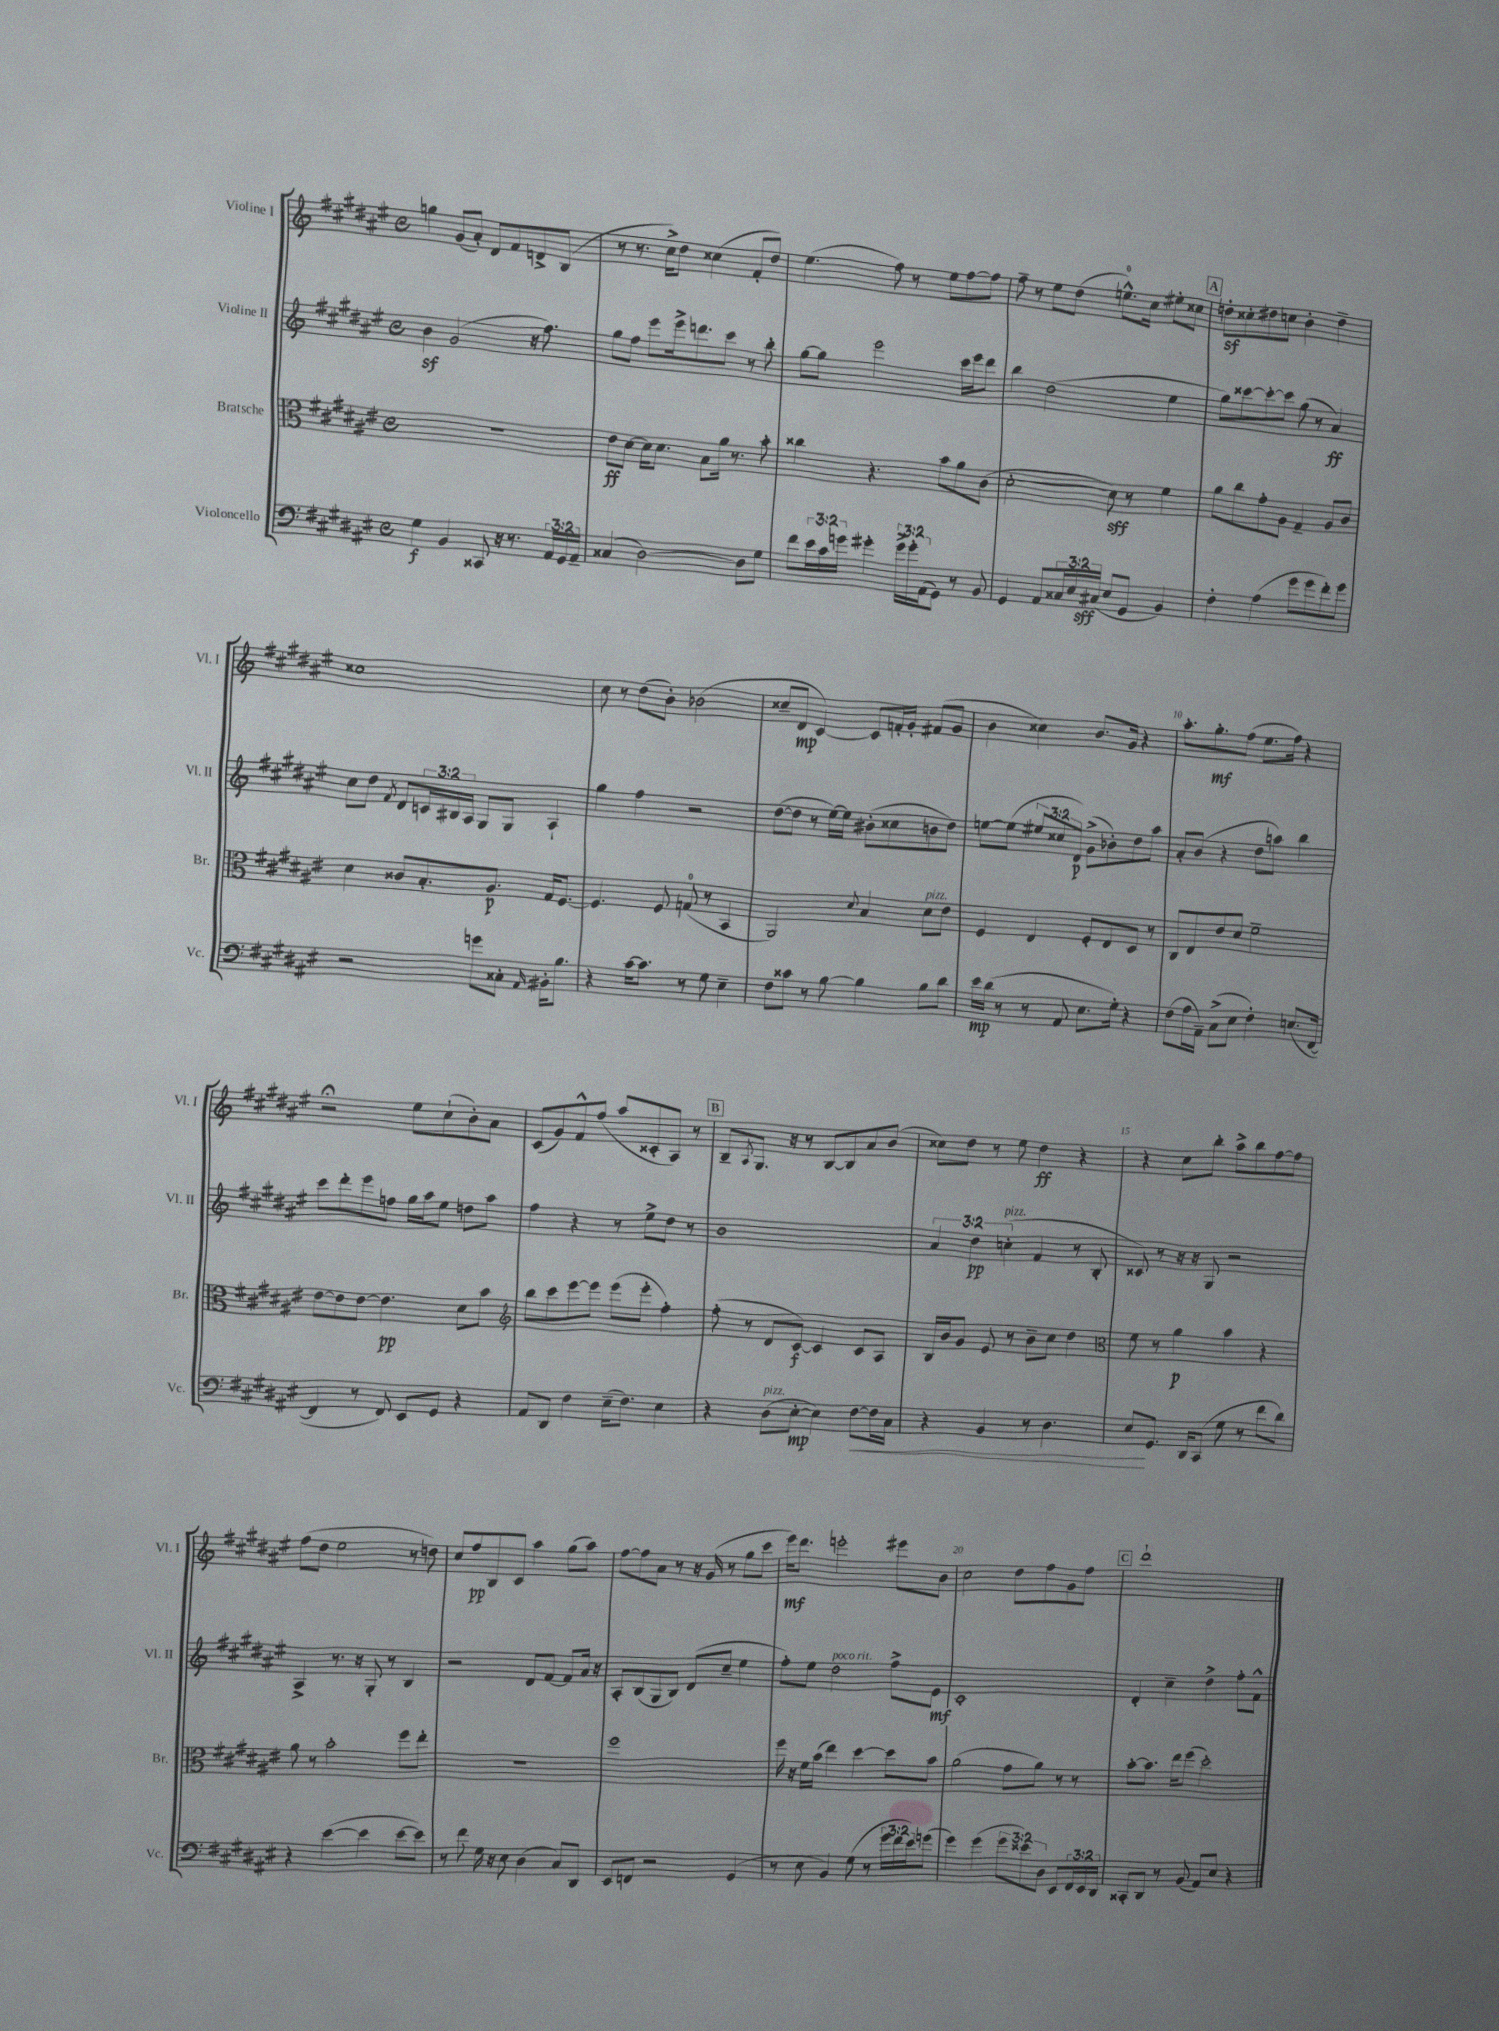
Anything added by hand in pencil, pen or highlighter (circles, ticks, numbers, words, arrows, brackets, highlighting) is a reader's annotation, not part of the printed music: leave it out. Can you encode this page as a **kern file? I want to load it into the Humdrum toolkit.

**kern	**dynam	**kern	**dynam	**kern	**dynam	**kern	**dynam
*part4	*part4	*part3	*part3	*part2	*part2	*part1	*part1
*staff4	*staff4	*staff3	*staff3	*staff2	*staff2	*staff1	*staff1
*I"Violoncello	*	*I"Bratsche	*	*I"Violine II	*	*I"Violine I	*
*I'Vc.	*	*I'Br.	*	*I'Vl. II	*	*I'Vl. I	*
*clefF4	*	*clefC3	*	*clefG2	*	*clefG2	*
*k[f#c#g#d#a#e#]	*	*k[f#c#g#d#a#e#]	*	*k[f#c#g#d#a#e#]	*	*k[f#c#g#d#a#e#]	*
*M4/4	*	*M4/4	*	*M4/4	*	*M4/4	*
*met(c)	*	*met(c)	*	*met(c)	*	*met(c)	*
=1	=1	=1	=1	=1	=1	=1	=1
4G#\	f	1r	.	4bz\	.	4ggn\	.
4BB/	.	.	.	(2g#/	.	(8g#/L	.
.	.	.	.	.	.	8a#'/J)	.
8CC##X/	.	.	.	.	.	8d#/L	.
16r	.	.	.	.	.	8f#/	.
8.r	.	.	.	.	.	.	.
.	.	.	.	16r	.	8dn^/	.
.	.	.	.	8.ff#\)	.	.	.
24AA#/LL	.	.	.	.	.	(8B/J	.
24GG#/	.	.	.	.	.	.	.
24AA#~/JJ	.	.	.	.	.	.	.
=2	=2	=2	=2	=2	=2	=2	=2
(4C##X/	.	8e#\L	ff	8gg#\L	.	8r	.
.	.	[8d#\J	.	8ff#\J	.	8.r	.
[2D#\)	.	16d#\KL]	.	8eee#\L	.	.	.
.	.	8.d#\J	.	.	.	16cc#^\KL)	.
.	.	.	.	16eee#^\k	.	8dd#\J	.
.	.	.	.	8.dddn\	.	.	.
.	.	8B\L	.	.	.	(4cc##X\	.
.	.	16a#\Jk	.	8ccc#\J	.	.	.
.	.	8.r	.	.	.	.	.
8D#\L]	.	.	.	8r	.	8f#'/L	.
8G#\J	.	8b'\	.	8bb'\	.	8dd#/J)	.
=3	=3	=3	=3	=3	=3	=3	=3
8f#\L	.	4cc##X\	.	[8gg#\L	.	(4.ee#\	.
24e#\L	.	.	.	8gg#\J]	.	.	.
24c#\	.	.	.	.	.	.	.
24gn\JJ	.	.	.	.	.	.	.
4g#X'\	.	4.r	.	2eee#\	.	.	.
.	.	.	.	.	.	8ff#\)	.
24g#^\LL	.	.	.	.	.	8r	.
24g#'\	.	.	.	.	.	.	.
(24AA#\J	.	.	.	.	.	.	.
8GG#\J)	.	8b\L	.	.	.	8ee#\L	.
8r	.	8a#\	.	16ccc#\LL	.	[8ff#\	.
.	.	.	.	16eee#\J	.	.	.
8BB/	.	(8c#\J	.	8ddd#\J	.	8ff#\J]	.
=4	=4	=4	=4	=4	=4	=4	=4
4GG#/	.	[2d#'\	.	4bb\	.	8ff#~\	.
.	.	.	.	.	.	8r	.
8AA#/L	.	.	.	(2dd#\	.	8ee#\L	.
24C##X/L	.	.	.	.	.	(8dd#\J	.
24E#/	.	.	.	.	.	.	.
(24C#X/JJ	sff	.	.	.	.	.	.
8E#/L	.	8d#\])	sff	.	.	8.een^^\L)	.
8GG#/J	.	8r	.	.	.	.	.
.	.	.	.	.	.	16cc#\Jk	.
4BB/)	.	4f#\	.	4ee#\	.	8ee#X'\L	.
.	.	.	.	.	.	8cc##X\J	.
!!LO:REH:place=s1:t=A
=5	=5	=5	=5	=5	=5	=5	=5
4F#'\	.	8a#\L	.	8gg#\L)	.	8ddnz'\L	.
.	.	8cc#\	.	[8ccc##X\	.	8cc##X'\	.
(4A#\	.	8g#'\	.	8ccc##'\_	.	8dd#X\	.
.	.	8A#\J	.	8ccc##\J]	.	8ccn\J	.
8g#\L	.	4G#~/	.	(8gg#\	.	4b'\	.
8g#\	.	.	.	8r	.	.	.
8f#'\)	.	8A#/L	.	4a#/)	ff	4dd#~\	.
8g#\J	.	8c#/J	.	.	.	.	.
!!LO:LB:g=z
=6	=6	=6	=6	=6	=6	=6	=6
2r	.	4d#\	.	8cc#\L	.	1cc##X	.
.	.	.	.	8dd#\J	.	.	.
.	.	.	.	8qf#/	.	.	.
.	.	8c##X/L	.	8d#/L	.	.	.
.	.	8.B'/	.	24cn/L	.	.	.
.	.	.	.	24B#X/	.	.	.
.	.	.	.	24A#/JJ	.	.	.
8gn\L	.	.	.	8G#/L	.	.	.
.	.	8.A#/J	p	.	.	.	.
8C##X'\J	.	.	.	8G#/J	.	.	.
16qqAA#/	.	.	.	.	.	.	.
16BB#X'\KL	.	16G#/KL	.	4A#`/	.	.	.
8.B\J	.	[8.F#/J	.	.	.	.	.
=7	=7	=7	=7	=7	=7	=7	=7
4r	.	4.F#/]	.	4gg#\	.	8cc#\	.
.	.	.	.	.	.	8r	.
[16c#\KL	.	.	.	4ff#\	.	(8dd#\L	.
8.c#\J]	.	.	.	.	.	.	.
.	.	8F#/	.	.	.	8b'\J)	.
8r	.	(8Gn/	.	2r	.	(2b-X\	.
8G#\	.	8r	.	.	.	.	.
4E#~\	.	4BB/	.	.	.	.	.
=8	=8	=8	=8	=8	=8	=8	=8
8F#\L	.	2AA#/)	.	([8dd#\L	.	8cc##X~/L	.
8c##X\J	.	.	.	8dd#\J]	.	8d#/J	mp
8r	.	.	.	8r	.	[4c#/)	.
[8B\	.	.	.	[16ee#\LL)	.	.	.
.	.	.	.	16ee#\JJ]	.	.	.
.	.	8qqd#/	.	.	.	.	.
4B\]	.	4B/	.	(8b#X'\L	.	8c#/L]	.
.	.	.	.	8cc##X\	.	16fn'/L	.
.	.	.	.	.	.	16g#'/JJ	.
!	!	!LO:TX:a:i:t=pizz.	!	!	!	!	!
8B\L	.	8d#\L	.	8bn\	.	(8f#X/L	.
8d#\J	.	8e#\J	.	8dd#\J)	.	8g#/J	.
=9	=9	=9	=9	=9	=9	=9	=9
16e#\LL	mp	4F#/	.	[8een\L	.	4b\	.
(16d#\JJ	.	.	.	.	.	.	.
8r	.	.	.	(8ee\J]	.	.	.
8r	.	4E#/	.	12ee#X/L	.	4cc##X\)	.
.	.	.	.	12cc##X/	.	.	.
8AA#/	.	.	.	.	.	.	.
.	.	.	.	12d#/J)	p	.	.
8.E#\L	.	8F#'/L	.	(8g#^\L	.	8.b/L	.
.	.	8E#/	.	8b-X'\)	.	.	.
16G#'\Jk)	.	.	.	.	.	16g#/Jk	.
4r	.	8D#/J	.	8dd#\	.	4r	.
.	.	8r	.	8aa#\J	.	.	.
=10	=10	=10	=10	=10	=10	=10	=10
(8F#\L	.	8C#/L	.	8a#'/L	.	8.aa#'\L	.
16A#\L	.	8E#/	.	(8b/J	.	.	.
16AA#~\JJ)	.	.	.	.	.	8.gg#'\	mf
(8C#^\L	.	8e#/	.	4r	.	.	.
8E#\J	.	8d#/J	.	.	.	(8ff#\J	.
4F#'\)	.	2f#~\	.	8dd#\L	.	8.ee#\L	.
.	.	.	.	8aan\J)	.	.	.
.	.	.	.	.	.	16ff#\Jk)	.
(8.En/L	.	.	.	4bb\	.	4r	.
[16FF#/Jk	.	.	.	.	.	.	.
!!LO:LB:g=z
=11	=11	=11	=11	=11	=11	=11	=11
4FF#/]	.	[8e#\L	.	8ccc#\L	.	2r;<	.
.	.	8e#\]	.	8ddd#'\	.	.	.
8r	.	[8e#\J	.	8eee#\	.	.	.
8FF#/)	.	4.e#\]	pp	8ffn\J	.	.	.
8EE#/L	.	.	.	16gg#\LL	.	8ee#\L	.
.	.	.	.	16aa#\J	.	.	.
8GG#/J	.	.	.	8ee#\J	.	(8cc#`\	.
4r	.	8d#\L	.	8ddn\L	.	8b'\)	.
.	.	8b\J	.	8aa#\J	.	8a#\J	.
=12	=12	=12	=12	=12	=12	=12	=12
*	*	*clefG2	*	*	*	*	*
8AA#/L	.	8bb\L	.	4ff#\	.	(8c#/L	.
8DD#/J	.	8ccc#\	.	.	.	8g#/)	.
4F#\	.	[8eee#\	.	4r	.	8f#^^/	.
.	.	8eee#\J]	.	.	.	(8ff#/J	.
(16E#~\KL	.	(8eee#\L	.	8r	.	8aa#/L	.
8.F#\J)	.	.	.	.	.	.	.
.	.	8eee#'\J	.	8ee#^\L	.	8c##X'/	.
4E#\	.	4ff#'\)	.	8dd#\J	.	8A#/J)	.
.	.	.	.	8r	.	8r	.
!!LO:REH:place=s1:t=B
=13	=13	=13	=13	=13	=13	=13	=13
4r	.	(8ff#'\	.	1b	.	8B~/L	.
.	.	.	.	.	.	8qA#/	.
.	.	8r	.	.	.	8.G#/J	.
!LO:TX:a:i:t=pizz.	!	!	!	!	!	!	!
(8D#\L	.	8d#/L	.	.	.	.	.
.	.	.	.	.	.	16r	.
[8E#'\J	mp	[8c#/J)	f	.	.	8r	.
4E#\])	.	4c#/]	.	.	.	[8B/L	.
.	.	.	.	.	.	8B/]	.
!	!LO:HP:b	!	!	!	!	!	!
[8F#\L	<	8c#/L	.	.	.	8a#/	.
16F#\L]	.	8A#/J	.	.	.	(8b/J	.
16C#\JJ	.	.	.	.	.	.	.
=14	=14	=14	=14	=14	=14	=14	=14
4r	.	16B/LL	.	6a#/	.	8cc##X\L)	.
.	.	16b/J	.	.	.	.	.
.	.	8g#/J	.	.	.	8dd#\J	.
.	.	.	.	6dd#\	pp	.	.
4BB/	.	8e#/	.	.	.	8r	.
!	!	!	!	!LO:TX:a:i:t=pizz.	!	!	!
.	.	.	.	(6ccn'\	.	.	.
.	.	8r	.	.	.	8ee#\	.
8r	.	8b~\L	.	4f#/	.	4dd#\	ff
4.D#\	.	8cc#\J	.	.	.	.	.
.	.	4dd#\	.	8r	.	4r	.
.	.	.	.	8B'/	.	.	.
=15	=15	=15	=15	=15	=15	=15	=15
*	*	*clefC3	*	*	*	*	*
8E#/L	.	8f#\	.	8c##X/)	.	4r	.
8.GG#/J	[	8r	.	8r	.	.	.
.	.	4a#\	p	16r	.	8cc#\L	.
16DD#/KL	.	.	.	16r	.	.	.
(8CC#/J	.	.	.	8G#/	.	8bb'\J	.
8G#\	.	4b\	.	2r	.	8aa#^\L	.
8r	.	.	.	.	.	8bb\	.
8f#\L	.	4r	.	.	.	[8ff#\	.
8d#\J)	.	.	.	.	.	8ff#\J]	.
!!LO:LB:g=z
=16	=16	=16	=16	=16	=16	=16	=16
4r	.	8a#\	.	4A#^/	.	(8ff#\L	.
.	.	8r	.	.	.	8dd#\J	.
([4e#\	.	2b'\	.	8.r	.	2ee#\	.
.	.	.	.	16r	.	.	.
4e#\]	.	.	.	8G#'/	.	.	.
.	.	.	.	8r	.	.	.
[8e#\L	.	8ff#\L	.	4B/	.	8r	.
8e#\J])	.	8ee#'\J	.	.	.	8ddn\)	.
=17	=17	=17	=17	=17	=17	=17	=17
8r	.	1r	.	2r	.	8cc#/L	.
8f#\	.	.	.	.	.	8ff#/	pp
16G#\	.	.	.	.	.	8B/	.
16r	.	.	.	.	.	.	.
8E#\	.	.	.	.	.	8c#/J	.
(4D#\	.	.	.	8d#/L	.	4aa#\	.
.	.	.	.	[8f#/J	.	.	.
8C#/L)	.	.	.	8f#/L]	.	(8gg#\L	.
8DD#/J	.	.	.	16a#/Jk	.	8aa#\J)	.
.	.	.	.	16r	.	.	.
=18	=18	=18	=18	=18	=18	=18	=18
8EE#/L	.	1ff#	.	8A#'/L	.	[8ff#\L	.
8FFn/J	.	.	.	(8B/	.	8ff#\]	.
2r	.	.	.	8G#/	.	8a#\J	.
.	.	.	.	8B/J)	.	8r	.
.	.	.	.	(8d#/L	.	16r	.
.	.	.	.	.	.	(16g#/	.
.	.	.	.	8cc#~/J	.	8r	.
(4GG#/	.	.	.	4ee#\	.	8gg#\L	.
.	.	.	.	.	.	8ccc#\J	.
=19	=19	=19	=19	=19	=19	=19	=19
8r	.	16ff#\	.	8ff#'\L)	.	16eee#\KL)	mf
.	.	16r	.	.	.	8.ddd#\J	.
8E#\	.	16f#\LL	.	8ee#\J	.	.	.
.	.	(16b\JJ	.	.	.	.	.
!	!	!	!	!LO:TX:a:i:t=poco rit.	!	!	!
4BB/)	.	4ee#\)	.	2dd#\	.	2eeen'\	.
(8G#\	.	[4dd#\	.	.	.	.	.
8r	.	.	.	.	.	.	.
24g#\LL	.	8dd#\L]	.	8ff#^\L	.	8eee#X\L	.
24f#\	.	.	.	.	.	.	.
24e#\J)	.	.	.	.	.	.	.
(8gn\J	.	8b\J	.	8e#\J	mf	8b\J	.
=20	=20	=20	=20	=20	=20	=20	=20
4g#\)	.	(2a#\	.	1c#'	.	2cc#\	.
(4g#\	.	.	.	.	.	.	.
12g#\L	.	8g#\L	.	.	.	8dd#\L	.
12e##X\)	.	.	.	.	.	.	.
.	.	8a#\J)	.	.	.	8ff#\	.
12D#\J	.	.	.	.	.	.	.
8EE#/L	.	8r	.	.	.	8g#\	.
24FF#/L	.	8r	.	.	.	8ff#\J	.
24EE#/	.	.	.	.	.	.	.
24DD#/JJ	.	.	.	.	.	.	.
!!LO:REH:place=s1:t=C
=21	=21	=21	=21	=21	=21	=21	=21
8CC##X'/L	.	[8b'\L	.	4d#'/	.	1ddd#`	.
8DD#/J	.	8.b\J]	.	.	.	.	.
8r	.	.	.	4cc#~\	.	.	.
.	.	16ee#\KL	.	.	.	.	.
(8BB/	.	(8ff#\J	.	.	.	.	.
8AA#/L)	.	2dd#'\)	.	4dd#^\	.	.	.
8E#/J	.	.	.	.	.	.	.
4r	.	.	.	8ff#'\L	.	.	.
.	.	.	.	8f#^^\J	.	.	.
==	==	==	==	==	==	==	==
*-	*-	*-	*-	*-	*-	*-	*-
